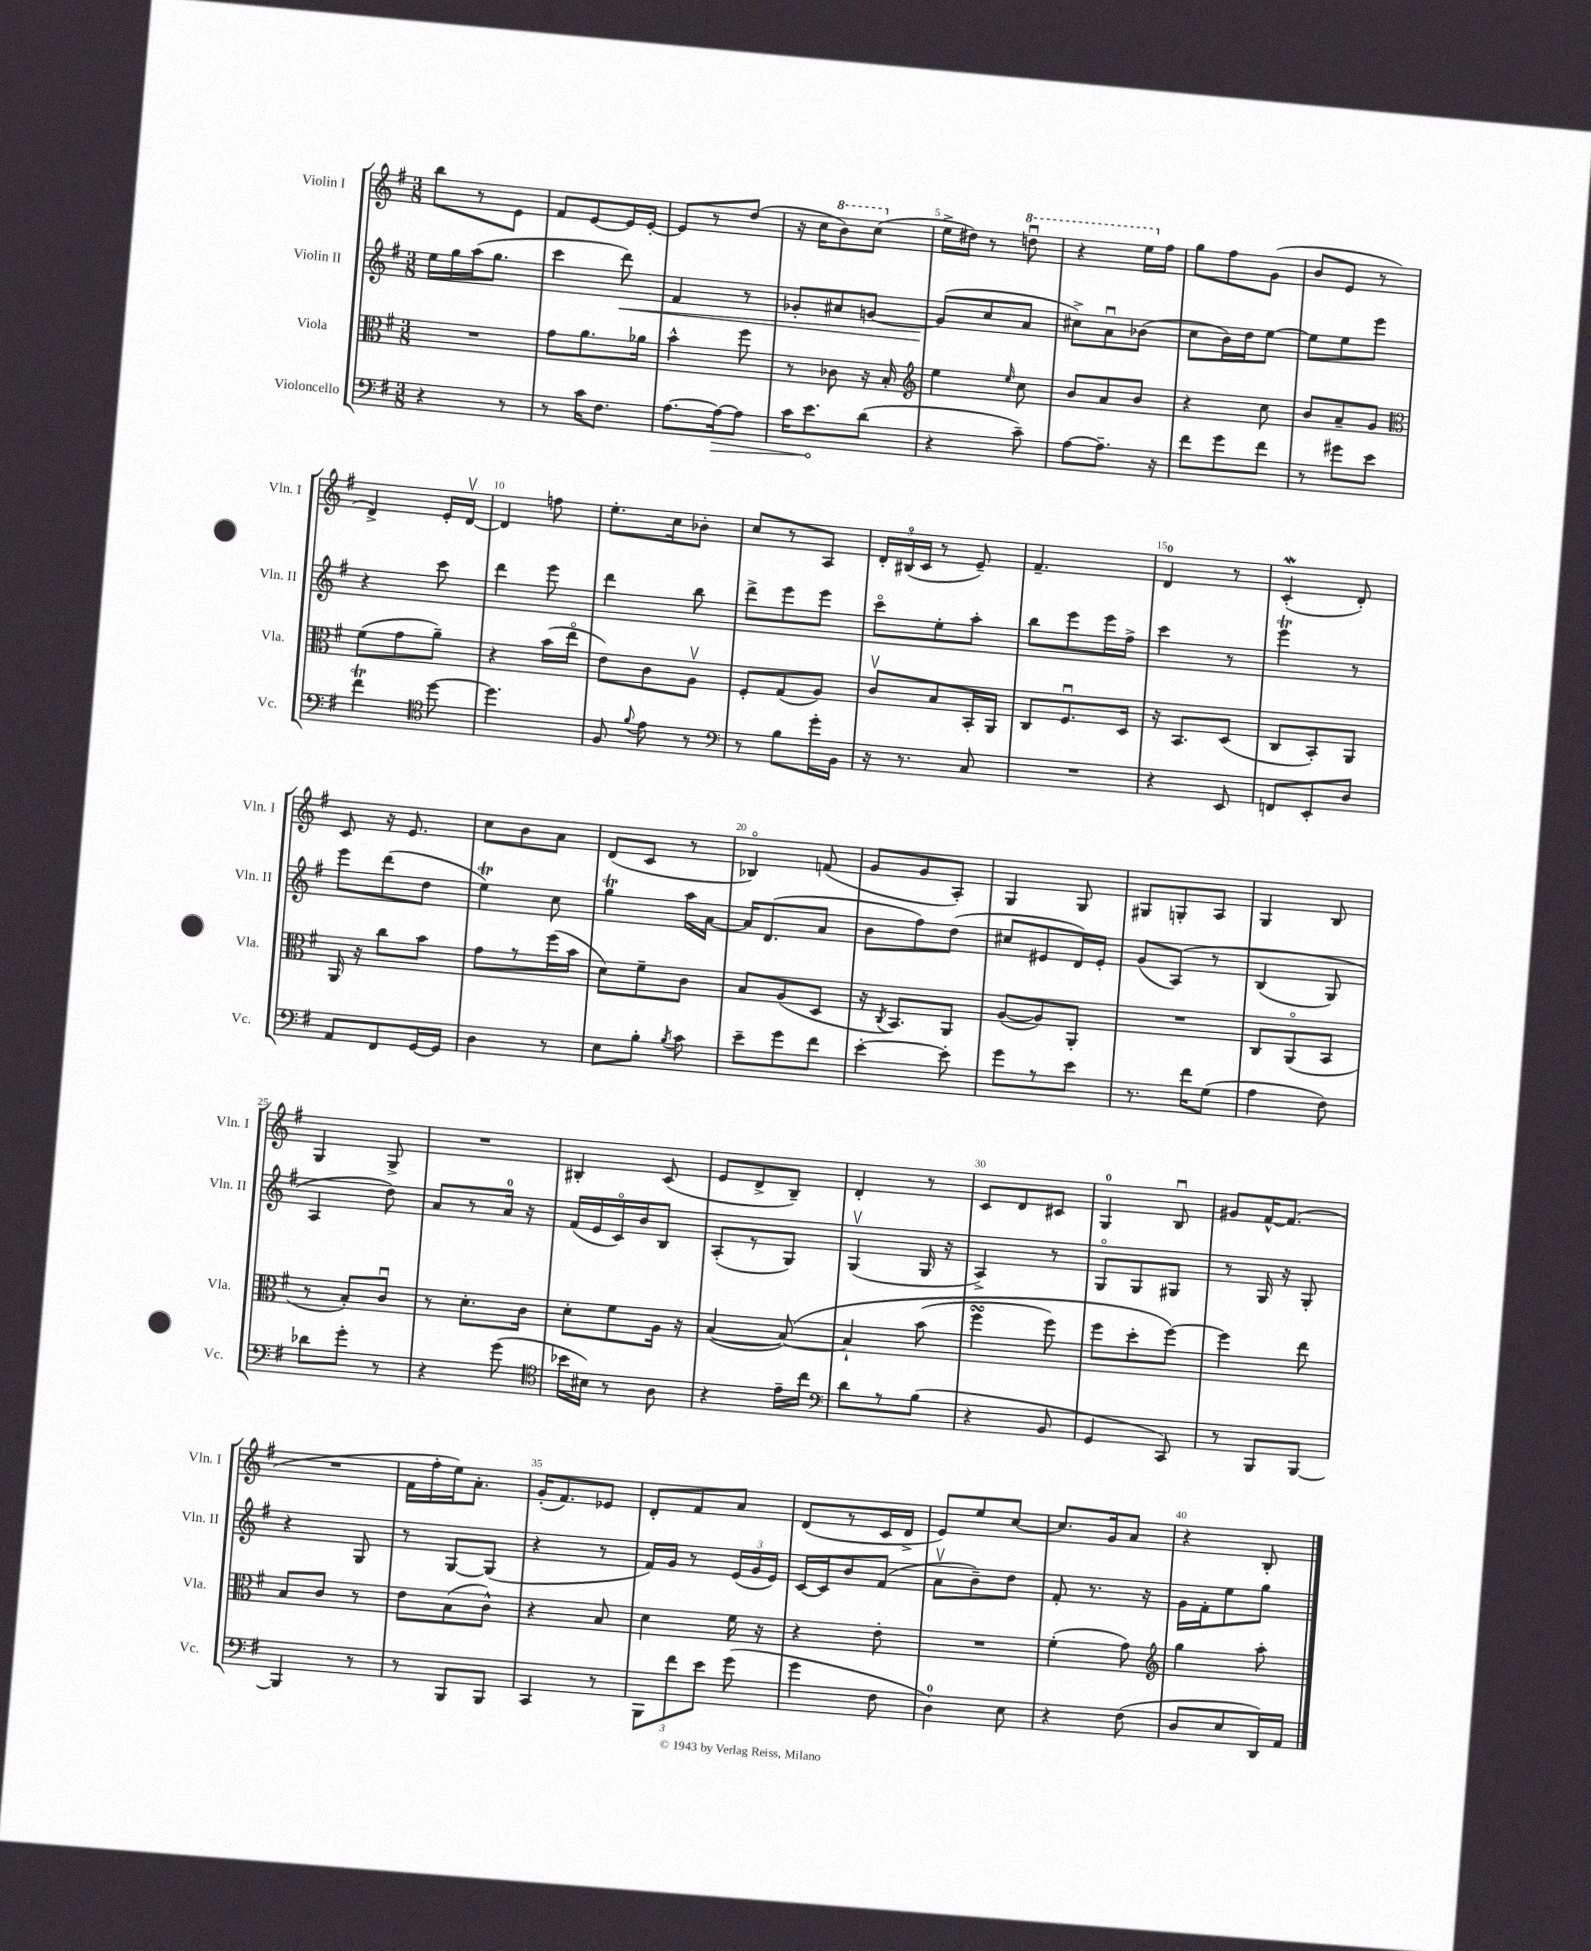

**kern	**dynam	**kern	**kern	**dynam	**kern
*part4	*part4	*part3	*part2	*part2	*part1
*staff4	*staff4	*staff3	*staff2	*staff2	*staff1
*I"Violoncello	*	*I"Viola	*I"Violin II	*	*I"Violin I
*I'Vc.	*	*I'Vla.	*I'Vln. II	*	*I'Vln. I
*clefF4	*	*clefC3	*clefG2	*	*clefG2
*k[f#]	*	*k[f#]	*k[f#]	*	*k[f#]
*M3/8	*	*M3/8	*M3/8	*	*M3/8
=1	=1	=1	=1	=1	=1
4r	.	4.r	16ee\LL	.	8bb\L
.	.	.	16gg\	.	.
.	.	.	(16aa\J	.	8r
.	.	.	8.gg\J	.	.
8r	.	.	.	.	8e\J
=2	=2	=2	=2	=2	=2
8r	.	8g\L	4ccc\	.	8f#/L
16c\KL	.	8.a\	.	.	[8e/
8.F#\J	.	.	.	.	.
!	!	!	!	!LO:HP:b	!
.	.	.	8ddd\)	<	16e/L]
.	.	16a-X\Jk	.	.	[16e'/JJ
=3	=3	=3	=3	=3	=3
[8.A\L	.	4b^^\	4f#/	.	8e/L]
.	.	.	.	.	8r
!	!LO:HP:b	!	!	!	!
16A\k_	>	.	.	.	.
8A\J]	.	8ff#\	8r	.	(8dd/J
=4	=4	=4	=4	=4	=4
16c\KL	.	8r	8g-X'/L	.	16r
8.e\	.	.	.	.	16cc\KL
*	*	*	*	*	*8va
.	.	8c-X\	8a#X/	.	8bb\)
(8d\J	]	16r	[8gn/J	.	(8ccc\J
.	.	16B'/	.	.	.
=5	=5	=5	=5	=5	=5
*	*	*clefG2	*	*	*
*	*	*	*	*	*X8va
4r	.	4ee\	(8g/L]	.	16ee^\LL
.	.	.	.	.	16dd#X\JJ)
.	.	.	8cc/	[	8r
.	.	16qqee/	.	.	.
*	*	*	*	*	*8va
8c~\)	.	8cc\	8a/J	.	8dddnu\
=6	=6	=6	=6	=6	=6
[8A\L	.	8b/L	8cc#X^\L)	.	4r
8.A~\J]	.	8a/	8au\	.	.
.	.	8b/J	(8b-X\J	.	16eee\LL
*	*	*	*	*	*X8va
16r	.	.	.	.	16ff#\JJ
=7	=7	=7	=7	=7	=7
8f#\L	.	4r	8cc\L	.	8gg\L
8g\	.	.	16b\L)	.	8ff#\
.	.	.	16dd\J	.	.
8f#\J	.	8cc\	[8ee\J	.	(8g\J
=8	=8	=8	=8	=8	=8
8r	.	8b/L	8ee\L]	.	8b/L
8g#X\L	.	8a~/	8ee\	.	8e/J
8e\J	.	8g/J	8eee\J	.	8r
!!LO:LB:g=z
=9	=9	=9	=9	=9	=9
*	*	*clefC3	*	*	*
4f#t\	.	(8f#\L	4r	.	4d^/)
.	.	8g\	.	.	.
*clefC4	*	*	*	*	*
[8dd\	.	8a~\J)	8ccc\	.	16e'/LL
.	.	.	.	.	[16dv/JJ
=10	=10	=10	=10	=10	=10
4.dd\]	.	4r	4ddd\	.	4d/]
.	.	(16b\LL	8eee\	.	8ffn\
.	.	16ee\JJ	.	.	.
=11	=11	=11	=11	=11	=11
8F#/	.	8e\L)	4ddd\	.	8.ee'\L
8qqf#/	.	.	.	.	.
8e\	.	8c\	.	.	.
.	.	.	.	.	16cc\k
8r	.	8Av\J	8bb\	.	8b-X'\J
=12	=12	=12	=12	=12	=12
*clefF4	*	*	*	*	*
8r	.	8F#'/L	8ddd^\L	.	8cc/L
8B\L	.	(8G/	8eee\	.	8r
16g'\L	.	8A/J)	8eee\J	.	8A/J
16BB\JJ	.	.	.	.	.
=13	=13	=13	=13	=13	=13
16r	.	8cv/L	8ccc\L	.	24d'/LL
.	.	.	.	.	(24B#X/
8.r	.	.	.	.	.
.	.	.	.	.	24c/JJ
.	.	8B/	8ee'\	.	8r
8C/	.	16BB'/L	8aa'\J	.	8e~/)
.	.	16AA/JJ	.	.	.
=14	=14	=14	=14	=14	=14
4.r	.	8C/L	8bb\L	.	4.f#~/
.	.	8.F#u/	8eee\	.	.
.	.	.	16eee\L	.	.
.	.	16D/Jk	16ff#^\JJ	.	.
=15	=15	=15	=15	=15	=15
4r	.	16r	4ccc\	.	4d/
.	.	8.BB/L	.	.	.
8EE/	.	(8D/J	8r	.	8r
=16	=16	=16	=16	=16	=16
8FFn/L	.	8C/L	4eeeT\	.	(4cw'/
8EE'/	.	8BB'/)	.	.	.
8D/J	.	8AA/J	8r	.	8d'/)
!!LO:LB:g=z
=17	=17	=17	=17	=17	=17
8AA/L	.	16AA/	8eee\L	.	8c/
.	.	16r	.	.	.
8FF#/	.	8cc\L	(8ddd\	.	16r
.	.	.	.	.	8.e/
[16GG/L	.	8b\J	8dd\J	.	.
16GG/JJ]	.	.	.	.	.
=18	=18	=18	=18	=18	=18
4D\	.	8g\L	4eeT\)	.	8cc\L
.	.	8r	.	.	8b\
8r	.	(16ff#\L	8cc\	.	8a\J
.	.	16b\JJ	.	.	.
=19	=19	=19	=19	=19	=19
8E\L	.	8d\L)	4ggT\	.	(8d/L
8B'\J	.	8f#~\	.	.	8c/J
8qB/	.	.	.	.	.
8c\	.	8c\J	16aa\LL	.	8r
.	.	.	[16a\JJ	.	.
=20	=20	=20	=20	=20	=20
8e~\L	.	8B/L	16a/KL]	.	4B-X/)
.	.	.	(8.d/	.	.
8g\	.	(8A/	.	.	.
8f#\J	.	8D/J	8a/J	.	(8fn/
=21	=21	=21	=21	=21	=21
[4e'\	.	16r	8b\L	.	8g/L
.	.	8qC/	.	.	.
.	.	8.BB/L)	.	.	.
.	.	.	8ff#\)	.	8g/
8e'\]	.	8AA/J	(8dd\J	.	8A'/J)
=22	=22	=22	=22	=22	=22
8g\L	.	([8A/L	8cc#X/L	.	4G/
8r	.	8A/])	8e#X/	.	.
8e\J	.	8AA'/J	16d/L)	.	8G/
.	.	.	16e#'/JJ	.	.
=23	=23	=23	=23	=23	=23
8.r	.	4.r	(8g/L	.	8G#X/L
.	.	.	(8A/J)	.	8Gn'/
16f#\KL	.	.	.	.	.
(8G\J	.	.	8r	.	8A/J
=24	=24	=24	=24	=24	=24
4A\	.	8C/L	(4B/	.	4G/
.	.	(8AA/	.	.	.
8F#\)	.	8BB/J	8G/)	.	8B/
!!LO:LB:g=z
=25	=25	=25	=25	=25	=25
8d-X\L	.	8r	4A/	.	4G/
8g'\J	.	8B'/L)	.	.	.
8r	.	8cu/J	8dd\)	.	8G^/
=26	=26	=26	=26	=26	=26
4r	.	8r	8a/L	.	4.r
.	.	8.d'\L	8r	.	.
(8g\	.	.	16a/Jk	.	.
.	.	16c\Jk	16r	.	.
=27	=27	=27	=27	=27	=27
*clefC4	*	*	*	*	*
16b-X\LL	.	8d'\L	(16f#/LL	.	4B#X'/
16B#X\JJ)	.	.	16e/	.	.
8r	.	8f#\	16c/)	.	.
.	.	.	16b/J	.	.
8A\	.	16A\Jk	8B/J	.	(8c/
.	.	16r	.	.	.
=28	=28	=28	=28	=28	=28
4r	.	([4B/	(8A'/L	.	8e/L
.	.	.	8r	.	8d^/
16e~\LL	.	(8B/_)	8G/J)	.	8B~/J)
16cc\JJ	.	.	.	.	.
=29	=29	=29	=29	=29	=29
*clefF4	*	*	*	*	*
8d\L	.	4B`/]	(4Gv/	.	4d'/
8r	.	.	.	.	.
(8B\J	.	(8b\	16G/	.	8r
.	.	.	16r	.	.
=30	=30	=30	=30	=30	=30
4r	.	4ff#sSsS\	4A^/)	.	8c/L
.	.	.	.	.	8d/
8BB/	.	8ff#\)	8r	.	8c#X/J
=31	=31	=31	=31	=31	=31
4GG/	.	8ff#\L	8G/L	.	4G/
.	.	8dd'\	8G/	.	.
8CC/)	.	[8ff#\J)	8G#X/J	.	8Bu/
=32	=32	=32	=32	=32	=32
8r	.	4ff#\]	8r	.	8g#X/L
8BBB/L	.	.	16G/	.	[16f#^^/K
.	.	.	16r	.	(8.f#/J]
[8BBB/J	.	8ee\	8G'/	.	.
!!LO:LB:g=z
=33	=33	=33	=33	=33	=33
4BBB/]	.	8B/L	4r	.	4.r
.	.	8c/J	.	.	.
8r	.	8r	8G/	.	.
=34	=34	=34	=34	=34	=34
8r	.	8e\L	8r	.	16f#\LL
.	.	.	.	.	16ff#'\
8BBB/L	.	(8B\	[8G/L	.	16ee\J)
.	.	.	.	.	8.a'\J
8BBB/J	.	8c^^\J)	(8G/J]	.	.
=35	=35	=35	=35	=35	=35
4CC/	.	4r	4r	.	(16g'/KL
.	.	.	.	.	8.f#/)
8r	.	8B/	8r	.	8e-X/J
=36	=36	=36	=36	=36	=36
12BBB\L	.	4d\	16f#/LL)	.	8d'/L
.	.	.	16g/JJ	.	.
12f#\	.	.	.	.	.
.	.	.	8r	.	8f#/
12e\J	.	.	.	.	.
(8g\	.	16f#\	(24e/LL	.	8a/J
.	.	.	24g/	.	.
.	.	16r	.	.	.
.	.	.	24e/JJ)	.	.
=37	=37	=37	=37	=37	=37
4g\	.	4r	[16c/LL	.	(8d/L
.	.	.	16c/J]	.	.
.	.	.	8b/	.	8r
8F#\	.	8e'\	(8f#/J	.	16c/L
.	.	.	.	.	16d^/JJ
=38	=38	=38	=38	=38	=38
4D\)	.	4.r	8av\L	.	8e/L)
.	.	.	8b~\)	.	8ee/
8E\	.	.	8dd\J	.	[8cc/J
=39	=39	=39	=39	=39	=39
4r	.	(4f#'\	8f#'/	.	8.cc/L]
.	.	.	8.r	.	.
.	.	.	.	.	16g/k
(8F#\	.	8g\)	.	.	8a/J
.	.	.	16r	.	.
=40	=40	=40	=40	=40	=40
*	*	*clefG2	*	*	*
8D/L	.	4gg\	16g\LL	.	4r
.	.	.	16f#'\J	.	.
8E/	.	.	8ee\	.	.
16DD/L)	.	8aa'\	8gg\J	.	8B'/
16AA/JJ	.	.	.	.	.
==	==	==	==	==	==
*-	*-	*-	*-	*-	*-
